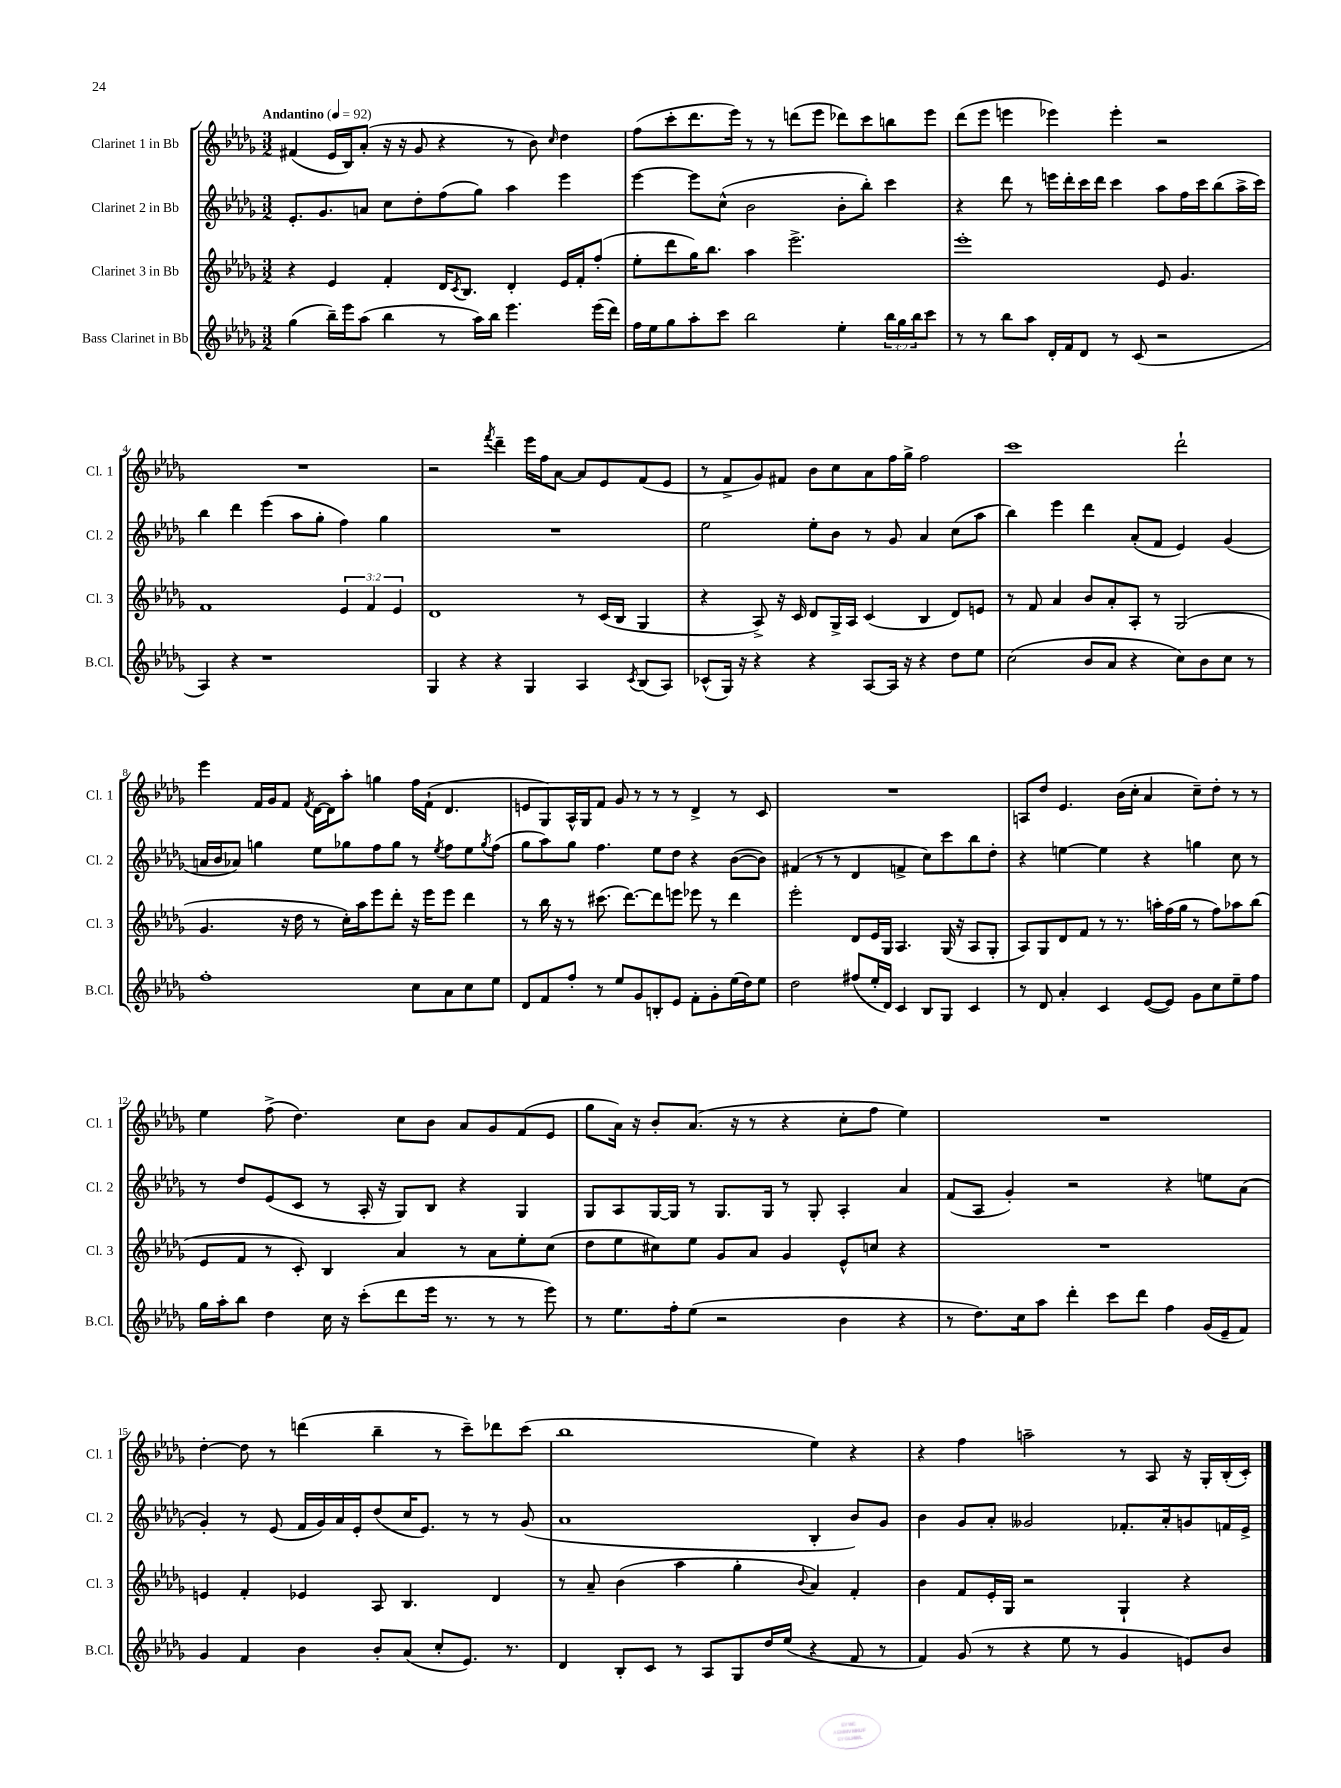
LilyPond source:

<<
\new StaffGroup <<
\new Staff = "s0" \with { instrumentName = "Clarinet 1 in Bb" shortInstrumentName = "Cl. 1" } {
    \clef treble \key des \major \numericTimeSignature \time 3/2 \tempo "Andantino" 4 = 92
    fis'4( ees'16 bes16) aes'8-.( r16 r16 ges'8 r4 r8 bes'8) \grace { c''16 } des''4 |
    f''8( c'''8-. des'''8. ees'''16) r8 r8 d'''8( ees'''8 des'''8) c'''8 b''8 ees'''8 |
    des'''8( ees'''8 e'''4 ees'''4) ees'''4-. r2 |
    R1. |
    r2 \acciaccatura { f'''8 } des'''4-- ees'''16 f''16 aes'8~ aes'8 ees'8 f'8( ees'8 |
    r8 f'8-> ges'8) fis'8 bes'8 c''8 aes'8 f''16 ges''16-> f''2 |
    c'''1 des'''2-! |
    ees'''4 f'16 ges'16 f'8 \acciaccatura { f'8 } des'16~ des'16 aes''8-. g''4 f''16 f'16-!( des'4. |
    e'8 ges8) aes16-^ ges16 f'8 ges'8 r8 r8 r8 des'4-> r8 c'8 |
    R1. |
    a8 des''8 ees'4. bes'16( c''16-. aes'4 c''8--) des''8-. r8 r8 |
    ees''4 f''8->( des''4.) c''8 bes'8 aes'8 ges'8 f'8( ees'8 |
    ges''8 aes'16) r16 bes'8-. aes'8.( r16 r8 r4 c''8-. f''8 ees''4) |
    R1. |
    des''4~-. des''8 r8 d'''4( bes''4-- r8 c'''8--) des'''8 c'''8( |
    bes''1 ees''4) r4 |
    r4 f''4 a''2-- r8 aes8 r16 ges16-. bes16-.( c'16-.) \bar "|." |
}
\new Staff = "s1" \with { instrumentName = "Clarinet 2 in Bb" shortInstrumentName = "Cl. 2" } {
    \clef treble \key des \major \numericTimeSignature \time 3/2
    ees'8.-. ges'8. a'8 c''8 des''8-. f''8( ges''8) aes''4 ees'''4 |
    ees'''4~ ees'''8 c''8-^( bes'2 bes'8-. bes''8-.) c'''4 |
    r4 des'''8 r8 e'''16 des'''16-. c'''16 des'''16 c'''4 aes''8 f''16 c'''16 bes''8( aes''16-> c'''16) |
    bes''4 des'''4 ees'''4( aes''8 ges''8-. f''4) ges''4 |
    R1. |
    ees''2 ees''8-. bes'8 r8 ges'8 aes'4 c''8( aes''8 |
    bes''4) ees'''4 des'''4 aes'8-.( f'8 ees'4) ges'4( |
    a'16 bes'16 aes'8) g''4 ees''8 ges''8 f''8 ges''8 r8 \acciaccatura { ees''8 } f''8 ees''8 \acciaccatura { ges''8 } f''8( |
    ges''8 aes''8) ges''8 f''4. ees''8 des''8 r4 bes'8~( bes'8) |
    fis'4( r8 r8 des'4 f'4-> c''8) c'''8 bes''8 des''8-. |
    r4 e''4~ e''4 r4 g''4 c''8 r8 |
    r8 des''8 ees'8( c'8 r8 aes16-. r16 ges8) bes8 r4 ges4 |
    ges8 aes8 ges16~ ges16 r8 ges8. ges16 r8 ges8-. aes4-. aes'4 |
    f'8( aes8 ges'4-.) r2 r4 e''8 aes'8( |
    ges'4-.) r8 ees'8( f'16 ges'16) aes'16 ees'16-. des''8( c''16 ees'8.) r8 r8 ges'8( |
    aes'1 bes4-. bes'8) ges'8 |
    bes'4 ges'8 aes'8-. geses'2 fes'8.-. aes'16-. g'8 f'16 ees'16-> \bar "|." |
}
\new Staff = "s2" \with { instrumentName = "Clarinet 3 in Bb" shortInstrumentName = "Cl. 3" } {
    \clef treble \key des \major \numericTimeSignature \time 3/2 \override Staff.TupletNumber.text = #tuplet-number::calc-fraction-text
    r4 ees'4 f'4-. des'16 \acciaccatura { c'8 } bes8. des'4-. ees'16 f'16-. f''8-.( |
    ees''8-. des'''8 ges''16) bes''8. aes''4 ees'''2.-> |
    ees'''1-. ees'8 ges'4. |
    f'1 \tuplet 3/2 { ees'4 f'4 ees'4 } |
    des'1 r8 c'16( bes16 ges4 |
    r4 aes8->) r16 c'16 des'8 ges16-> aes16 c'4( bes4 des'8) e'8 |
    r8 f'8 aes'4 bes'8 aes'8-. aes8-. r8 ges2( |
    ges'4. r16 des''16 r8 c''16-.) aes''16 ees'''8 des'''8-. r16 ees'''16 ees'''8 des'''4 |
    r8 bes''16 r16 r8 cis'''8.( des'''8.~) des'''8 e'''8 ees'''8 r8 des'''4 |
    ees'''2-. des'8 ees'16 ges16 aes4. ges16( r16 aes8 ges8-. |
    aes8) ges8 des'8 f'8 r8 r8. a''16-. f''16( ges''16 r8 f''8) aes''8 bes''8( |
    ees'8 f'8 r8 c'8-.) bes4 aes'4 r8 aes'8 ees''8-. c''8( |
    des''8 ees''8 cis''8) ees''8 ges'8 aes'8 ges'4 ees'8-^ c''8 r4 |
    R1. |
    e'4 f'4-. ees'4 aes8 bes4. des'4 |
    r8 aes'8-- bes'4( aes''4 ges''4-. \appoggiatura { bes'8 } aes'4) f'4-. |
    bes'4 f'8 ees'16-. ges16 r2 ges4-! r4 \bar "|." |
}
\new Staff = "s3" \with { instrumentName = "Bass Clarinet in Bb" shortInstrumentName = "B.Cl." } {
    \clef treble \key des \major \numericTimeSignature \time 3/2 \override Staff.TupletNumber.text = #tuplet-number::calc-fraction-text
    ges''4( bes''16--) ees'''16 aes''8( bes''4 r8 aes''16) bes''16 ees'''4. ees'''16( des'''16) |
    f''16 ees''16 ges''8 aes''8-. c'''8 bes''2 ees''4-. \tuplet 3/2 { bes''16 ges''16 bes''16 } c'''8 |
    r8 r8 bes''8 aes''8 des'16-. f'16 des'8 r8 c'8( r2 |
    aes4) r4 r1 |
    ges4 r4 r4 ges4 aes4 \acciaccatura { c'8 } bes8( aes8) |
    ces'8-^( ges16) r16 r4 r4 aes8~ aes16 r16 r4 des''8 ees''8 |
    c''2( bes'8 aes'8 r4 c''8) bes'8 c''8 r8 |
    f''1-. c''8 aes'8 c''8 ees''8 |
    des'8 f'8 f''8-. r8 ees''8 ges'8 b8-. ees'8 f'8-. ges'8-. ees''16( des''16) ees''8 |
    des''2 fis''8( ees''16-. des'16) c'4 bes8 ges8 c'4 |
    r8 des'8 aes'4-. c'4 ees'8~( ees'8) ges'8 c''8 ees''8-- f''8 |
    ges''16 aes''16-. bes''8 des''4 c''16 r16 c'''8-.( des'''8 ees'''16 r8. r8 r8 ees'''8) |
    r8 ees''8. f''16-. ees''8( r2 bes'4 r4 |
    r8 des''8.) c''16 aes''8 des'''4-. c'''8 des'''8 f''4 ges'16( ees'16-- f'8) |
    ges'4 f'4 bes'4 bes'8-. aes'8( c''8-. ees'8.) r8. |
    des'4 bes8-. c'8 r8 aes8 ges8 des''16 ees''16( r4 f'8 r8 |
    f'4) ges'8( r8 r4 ees''8 r8 ges'4 e'8) bes'8 \bar "|." |
}
>>
>>
